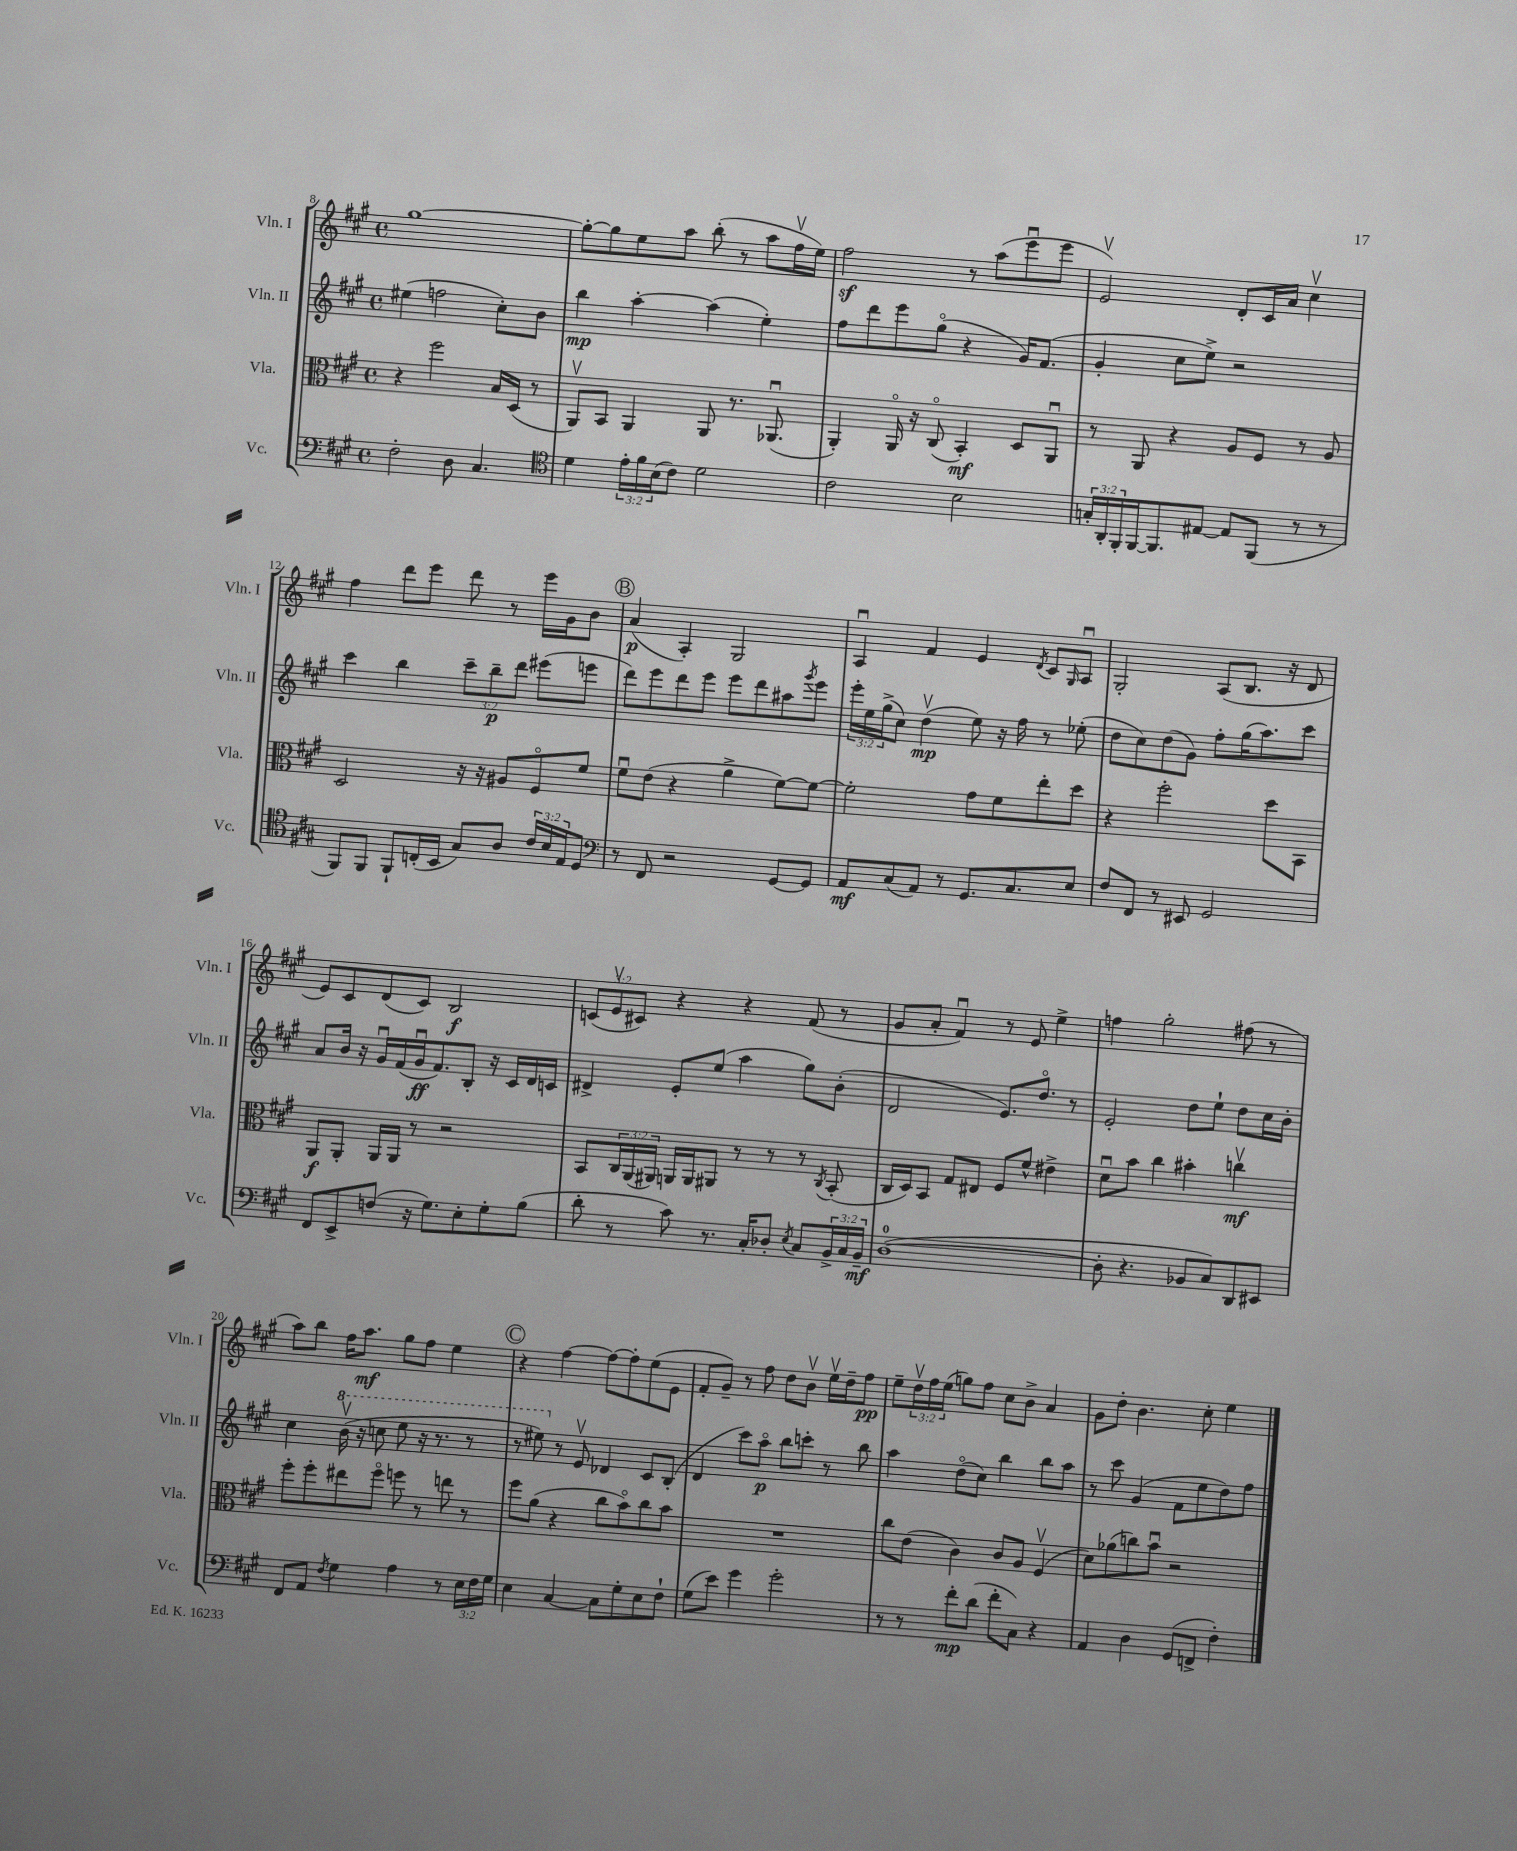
<<
\new StaffGroup <<
\new Staff = "s0" \with { instrumentName = "Vln. I" shortInstrumentName = "Vln. I" } {
    \clef treble \key a \major \defaultTimeSignature \time 4/4 \override Staff.TupletNumber.text = #tuplet-number::calc-fraction-text
    gis''1~ |
    gis''8~-. gis''8 e''8 a''8 b''8-.( r8 a''8 fis''16\upbow e''16) |
    fis''2\sf r8 a''8( e'''8\downbow e'''8 |
    e'2\upbow) d'8-. cis'16 a'16 cis''4\upbow |
    fis''4 d'''8 e'''8 d'''8 r8 e'''16 gis'16 b'8 |
    \mark \markup { \circle "B" } a'4\p( a4-.) gis2 |
    a4\downbow fis'4 e'4 \acciaccatura { d'8 } cis'8 \grace { gis16 } a8\downbow |
    gis2-. a8( b8. r16 d'8 |
    e'8) cis'8 d'8( cis'8) b2\f |
    \tuplet 3/2 { c'8( e'8\upbow cis'8) } r4 r4 fis'8( r8 |
    gis'8 a'8-. fis'4\downbow) r8 e'8 e''4-> |
    f''4 gis''2-. fis''8( r8 |
    a''8) b''8 fis''16 a''8.\mf gis''8 fis''8 e''4 |
    \mark \markup { \circle "C" } r4 fis''4~ fis''8~ fis''8-. e''8( e'8 |
    fis'8-. gis'8--) r8 fis''8 d''8 b'8\upbow e''16\upbow d''16-- fis''8\pp |
    e''8-- \tuplet 3/2 { d''16\upbow fis''16 e''16( } g''8) fis''8 cis''8 b'8-> a'4 |
    gis'8 d''8-. b'4. cis''8-. e''4 \bar "|." |
}
\new Staff = "s1" \with { instrumentName = "Vln. II" shortInstrumentName = "Vln. II" } {
    \clef treble \key a \major \defaultTimeSignature \time 4/4 \override Staff.TupletNumber.text = #tuplet-number::calc-fraction-text
    eis''4( f''2 cis''8-.) b'8 |
    b''4\mp a''4~-. a''4( e''4-.) |
    fis''8 d'''8 e'''8 gis''8\flageolet( r4 gis'16) fis'8.( |
    gis'4-. cis''8 e''8->) r2 |
    cis'''4 b''4 \tuplet 3/2 { cis'''8-- b''8--\p d'''8 } eis'''8( e'''8 |
    \mark \markup { \circle "B" } d'''8) e'''8 d'''8 e'''8 e'''8 d'''8 ais''8 \acciaccatura { gis'''8 } e'''8 |
    \tuplet 3/2 { e'''16-. e''16 gis''16->( } cis''8) d''4\upbow\mp( e''8) r16 fis''16 r8 ees''8-.( |
    d''8 cis''8) d''8( gis'8) fis''8-. gis''16( a''8.) cis'''8 |
    a'8 b'16 r16 gis'16\downbow fis'16( gis'16\downbow\ff fis'8.) b8-. r16 cis'16 d'16 c'16 |
    dis'4-> e'8-. e''8( a''4 gis''8) b'8-.( |
    d'2 e'8.) d''8.\flageolet r8 |
    e'2-. d''8 e''8-! d''8 cis''16 b'16-. |
    cis''4 \ottava #1 b''16\upbow( r16 c'''8 e'''8 r16 r8. r8 |
    \mark \markup { \circle "C" } r8 eis'''8) \ottava #0 r8 e'8\upbow des'4 cis'8 b8-.( |
    d'4 cis'''8) a''8\flageolet\p b''8 c'''8-. r8 b''8 |
    a''4 d''8\flageolet( cis''8) b''4 b''8 a''8 |
    r8 cis'''8 gis'4( fis'8 e''8 d''8) fis''8 \bar "|." |
}
\new Staff = "s2" \with { instrumentName = "Vla." shortInstrumentName = "Vla." } {
    \clef alto \key a \major \defaultTimeSignature \time 4/4 \override Staff.TupletNumber.text = #tuplet-number::calc-fraction-text
    r4 fis''2 b16 d16( r8 |
    a,8\upbow) b,8 a,4 a,8 r8. aes,8.\downbow( |
    a,4-.) a,16\flageolet r16 cis8\flageolet( b,4-.\mf) d8 a,8\downbow |
    r8 a,8 r4 a8 fis8 r8 a8 |
    d2 r16 r16 ais8 fis8\flageolet fis'8 |
    \mark \markup { \circle "B" } fis'8\downbow e'8( r4 a'4-> fis'8~) fis'8~ |
    fis'2-. gis'8 fis'8 e''8-. d''8 |
    r4 fis''2-. d''8 b,8 |
    a,8\f a,8-. a,16 a,16 r8 r2 |
    b,8 \tuplet 3/2 { cis16 a,16( ais,16) } a,16 a,16 ais,8 r8 r8 r8 \acciaccatura { cis8 } b,8-.( |
    cis16 d16) b,8 gis8 eis8 fis8 fis'8-^ eis'4-> |
    d'8\downbow b'8 cis''4 bis'4-. c''4\upbow\mf |
    fis''8-. fis''8-. eis''8 fis''8\flageolet f''8 r8 e''8 r8 |
    \mark \markup { \circle "C" } fis''8 a'8( r4 cis''8 b'8\flageolet) cis''8 b'8 |
    R1 |
    cis''8 e'8( cis'4) cis'8 a8 fis4\upbow( |
    d'8) aes'8( c''8) b'8\downbow r2 \bar "|." |
}
\new Staff = "s3" \with { instrumentName = "Vc." shortInstrumentName = "Vc." } {
    \clef bass \key a \major \defaultTimeSignature \time 4/4 \override Staff.TupletNumber.text = #tuplet-number::calc-fraction-text
    fis2-. d8 cis4. |
    \clef tenor d'4 \tuplet 3/2 { e'16-. fis'16 b16( } cis'8) d'2 |
    cis'2 b2 |
    \tuplet 3/2 { g16-. a,16-. fis,16-. } fis,16~ fis,8. eis8~ eis8 fis,8( r8 r8 |
    fis,8) fis,8 fis,8-! c16-.( b,16 gis8) a8 \tuplet 3/2 { cis'16 b16 e16 } d8 |
    \mark \markup { \circle "B" } \clef bass r8 fis,8 r2 gis,8~ gis,8 |
    a,8\mf cis8( a,8) r8 gis,8. cis8. e8 |
    fis8 fis,8 r8 eis,8 gis,2 |
    fis,8 e,8-> f8( r16 gis8.) e8-. gis8-. b8( |
    d'8-. r8 cis'8) r8. cis16-. des8-. \acciaccatura { e8 } cis8 \tuplet 3/2 { b,16-> cis16 b,16--\mf } |
    d1-0~( |
    d8-. r4. bes,8 cis8) d,8 eis,8 |
    fis,8 a,8 \acciaccatura { fis8 } gis4 a4 r8 \tuplet 3/2 { e16 fis16 gis16 } |
    \mark \markup { \circle "C" } e4 cis4~ cis8 gis8-. e8 fis8-! |
    gis8( e'8) gis'4 gis'2-. |
    r8 r8 fis'8-.\mp d'8( fis'8-. cis8) r4 |
    a,4 d4 gis,8( f,8-> fis4-.) \bar "|." |
}
>>
>>
\layout { \context { \Score currentBarNumber = #8 } }
